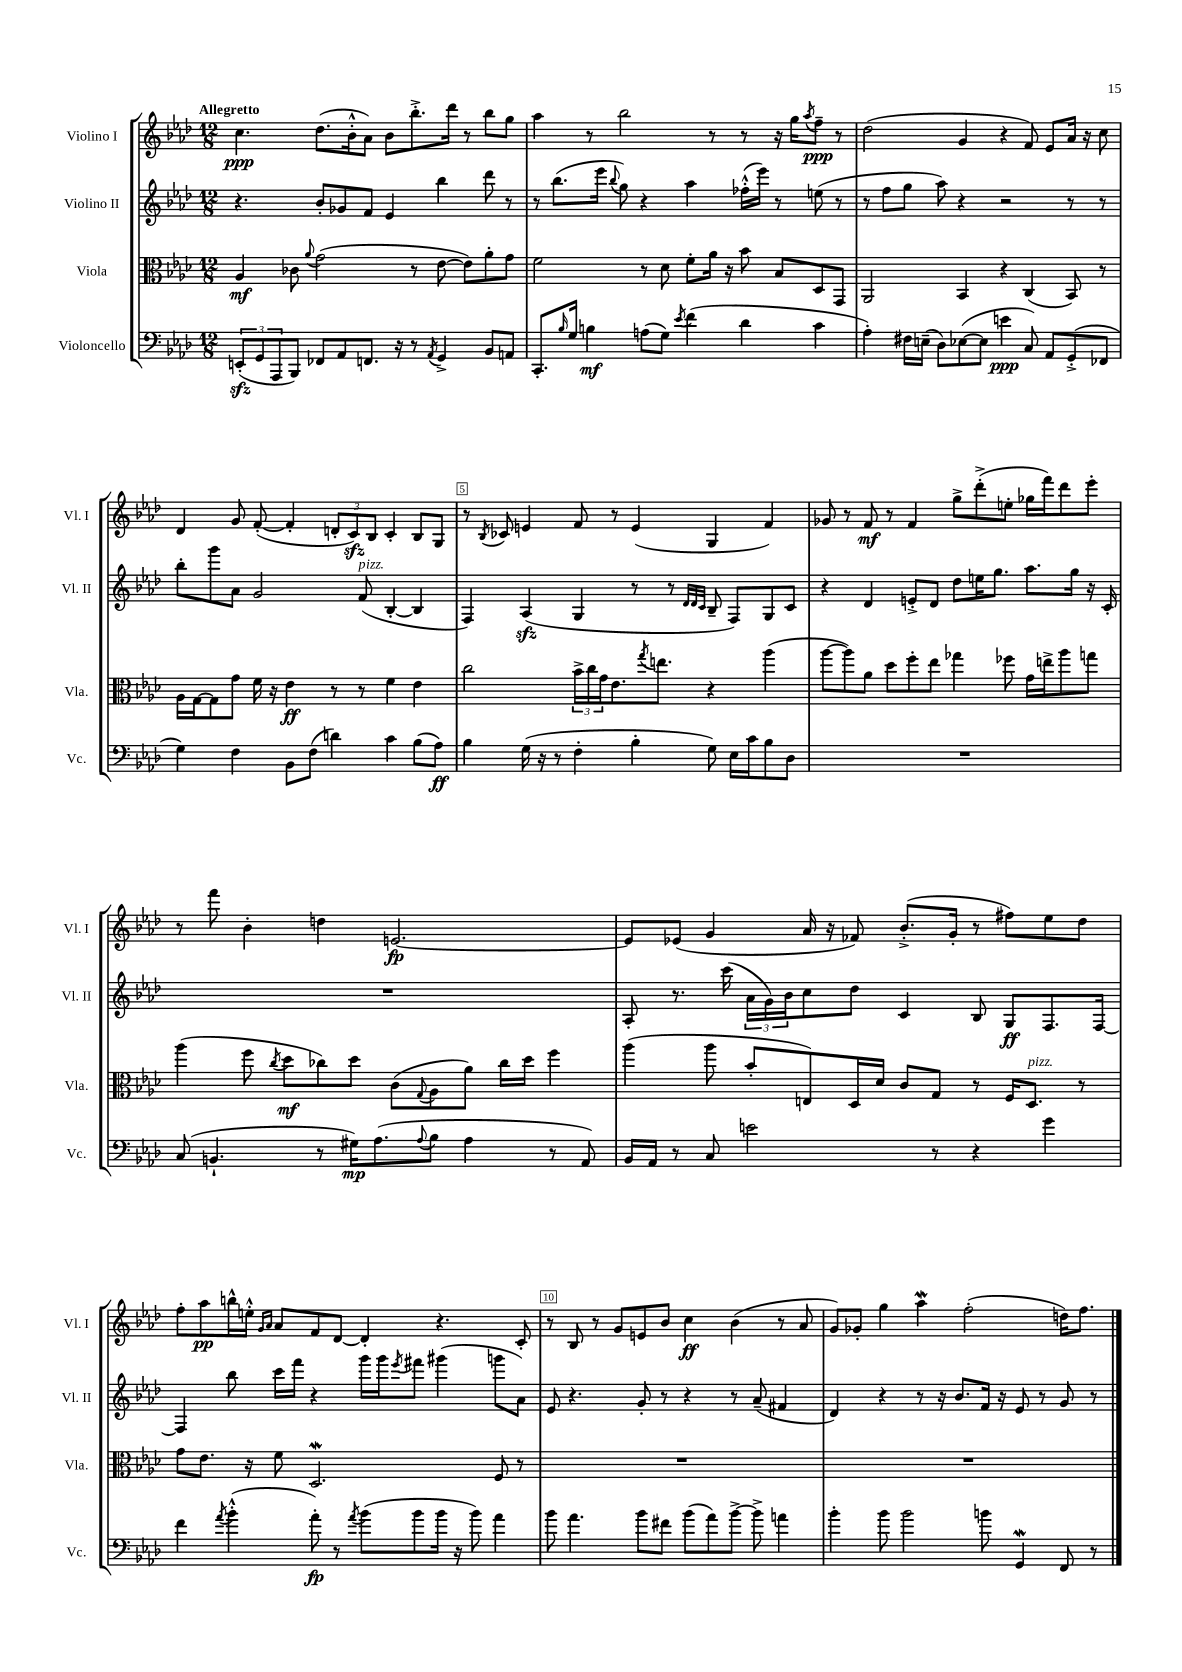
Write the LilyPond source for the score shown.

<<
\new StaffGroup <<
\new Staff = "s0" \with { instrumentName = "Violino I" shortInstrumentName = "Vl. I" } {
    \clef treble \key aes \major \numericTimeSignature \time 12/8 \tempo "Allegretto"
    c''4.\ppp des''8.( bes'16-.-^ aes'8) bes'8 bes''8.-.-> des'''16 r8 bes''8 g''8 |
    aes''4 r8 bes''2 r8 r8 r16 g''16 \acciaccatura { aes''8 } f''8--\ppp r8 |
    des''2( g'4 r4 f'8) ees'8 aes'16 r16 c''8 |
    des'4 g'8 f'8~-.( f'4-. \tuplet 3/2 { d'8-. c'8\sfz) bes8 } c'4-. bes8 g8 |
    r8 \acciaccatura { bes8 } ces'8 e'4 f'8 r8 e'4( g4 f'4) |
    ges'8 r8 f'8\mf r8 f'4 g''8-> des'''8-.->( e''8-. ges''16 f'''16) des'''8 ees'''8-. |
    r8 f'''8 bes'4-. d''4 e'2.~\fp |
    e'8 ees'8( g'4 aes'16 r16 fes'8) bes'8.-.->( g'16-. r8 fis''8) ees''8 des''8 |
    f''8-. aes''8\pp b''16-^ e''16-.-^ \grace { g'16 aes'16 } aes'8 f'8 des'8~ des'4-. r4. c'8-. |
    r8 bes8 r8 g'8 e'8 bes'8 c''4\ff bes'4( r8 aes'8 |
    g'8) ges'8-. g''4 aes''4\mordent f''2-.( d''16) f''8. \bar "|." |
}
\new Staff = "s1" \with { instrumentName = "Violino II" shortInstrumentName = "Vl. II" } {
    \clef treble \key aes \major \numericTimeSignature \time 12/8
    r4. bes'8-. ges'8 f'8 ees'4 bes''4 des'''8 r8 |
    r8 bes''8.( ees'''16 \appoggiatura { bes''8 } g''8) r4 aes''4 fes''16-.-^( ees'''16) r8 e''8( r8 |
    r8 f''8 g''8 aes''8) r4 r2 r8 r8 |
    bes''8-. g'''8 aes'8 g'2 f'8^\markup { \italic "pizz." }( bes4~-. bes4 |
    f4) aes4\sfz( g4 r8 r8 \grace { des'32 des'32 c'32 } bes8-- f8) g8 c'8 |
    r4 des'4 e'8-.-> des'8 des''8 e''16 g''8. aes''8. g''16 r16 c'16-. |
    R1. |
    aes8-. r8. c'''16( \tuplet 3/2 { aes'16 g'16) bes'16 } c''8 des''8 c'4 bes8 g8\ff f8. f16~ |
    f4 bes''8 c'''16 f'''16 r4 g'''16 g'''16 \acciaccatura { ees'''8 } fis'''8 gis'''4( g'''8 aes'8) |
    ees'8 r4. g'8-. r8 r4 r8 aes'8--( fis'4 |
    des'4) r4 r8 r16 bes'8. f'16 r16 ees'8 r8 g'8 r8 \bar "|." |
}
\new Staff = "s2" \with { instrumentName = "Viola" shortInstrumentName = "Vla." } {
    \clef alto \key aes \major \numericTimeSignature \time 12/8
    aes4\mf ces'8 \appoggiatura { aes'8 } g'2( r8 ees'8~ ees'8) aes'8-. g'8 |
    f'2 r8 des'8 f'8-. aes'16 r16 bes'8 bes8 des8 g,8 |
    aes,2 bes,4 r4 c4( bes,8) r8 |
    aes16 g16~ g8 g'8 f'16 r16 ees'4\ff r8 r8 f'4 ees'4 |
    c''2 \tuplet 3/2 { bes'16-> c''16 g'16 } ees'8. \acciaccatura { g''8 } e''8. r4 aes''4( |
    aes''8~ aes''8) aes'8 des''8 f''8-. ees''8 ges''4 fes''8 g'16 e''16-> aes''8 g''8 |
    aes''4( f''8 \acciaccatura { c''8 } des''8\mf ces''8) des''8 c'8( \appoggiatura { g8 } aes8 aes'8) ces''16 des''16 f''4 |
    aes''4( aes''8 bes'8-. e8) des16 des'16 c'8 g8 r8 f16 des8.^\markup { \italic "pizz." } r8 |
    g'8 ees'8. r16 f'8 des2.\mordent f8 r8 |
    R1. |
    R1. \bar "|." |
}
\new Staff = "s3" \with { instrumentName = "Violoncello" shortInstrumentName = "Vc." } {
    \clef bass \key aes \major \numericTimeSignature \time 12/8
    \tuplet 3/2 { e,8-.\sfz( g,8 aes,,8 } bes,,8) fes,8 aes,8 f,8. r16 r8 \acciaccatura { aes,8 } g,4-> bes,8 a,8 |
    c,8.-. \grace { bes16 } g16 b4\mf a8( g8) \acciaccatura { ees'8 } f'4( des'4 c'4 |
    aes4-.) fis16 e16--( des8) ees8~( ees8 e'4\ppp c8) aes,8 g,8-.->( fes,8 |
    g4) f4 bes,8 f8( d'4) c'4 bes8( aes8\ff) |
    bes4 g16( r16 r8 f4-. bes4-. g8) ees16 c'16 bes8 des8 |
    R1. |
    c8( b,4.-! r8 gis16\mp) aes8.( \appoggiatura { aes8 } bes8 aes4 r8 aes,8) |
    bes,16 aes,16 r8 c8 e'2 r8 r4 g'4 |
    f'4 \acciaccatura { aes'8 } bes'4-.-^( aes'8-.\fp) r8 \acciaccatura { aes'8 } bes'8( bes'8 bes'16 r16 bes'8) aes'4 |
    bes'8 aes'4. bes'8 fis'8 bes'8( aes'8) bes'8~-> bes'8-> a'4 |
    bes'4-. bes'8 bes'2 b'8 g,4\mordent f,8 r8 \bar "|." |
}
>>
>>
\layout { \context { \Score \override BarNumber.break-visibility = ##(#f #t #t) barNumberVisibility = #(every-nth-bar-number-visible 5) \override BarNumber.stencil = #(make-stencil-boxer 0.1 0.3 ly:text-interface::print) } }
